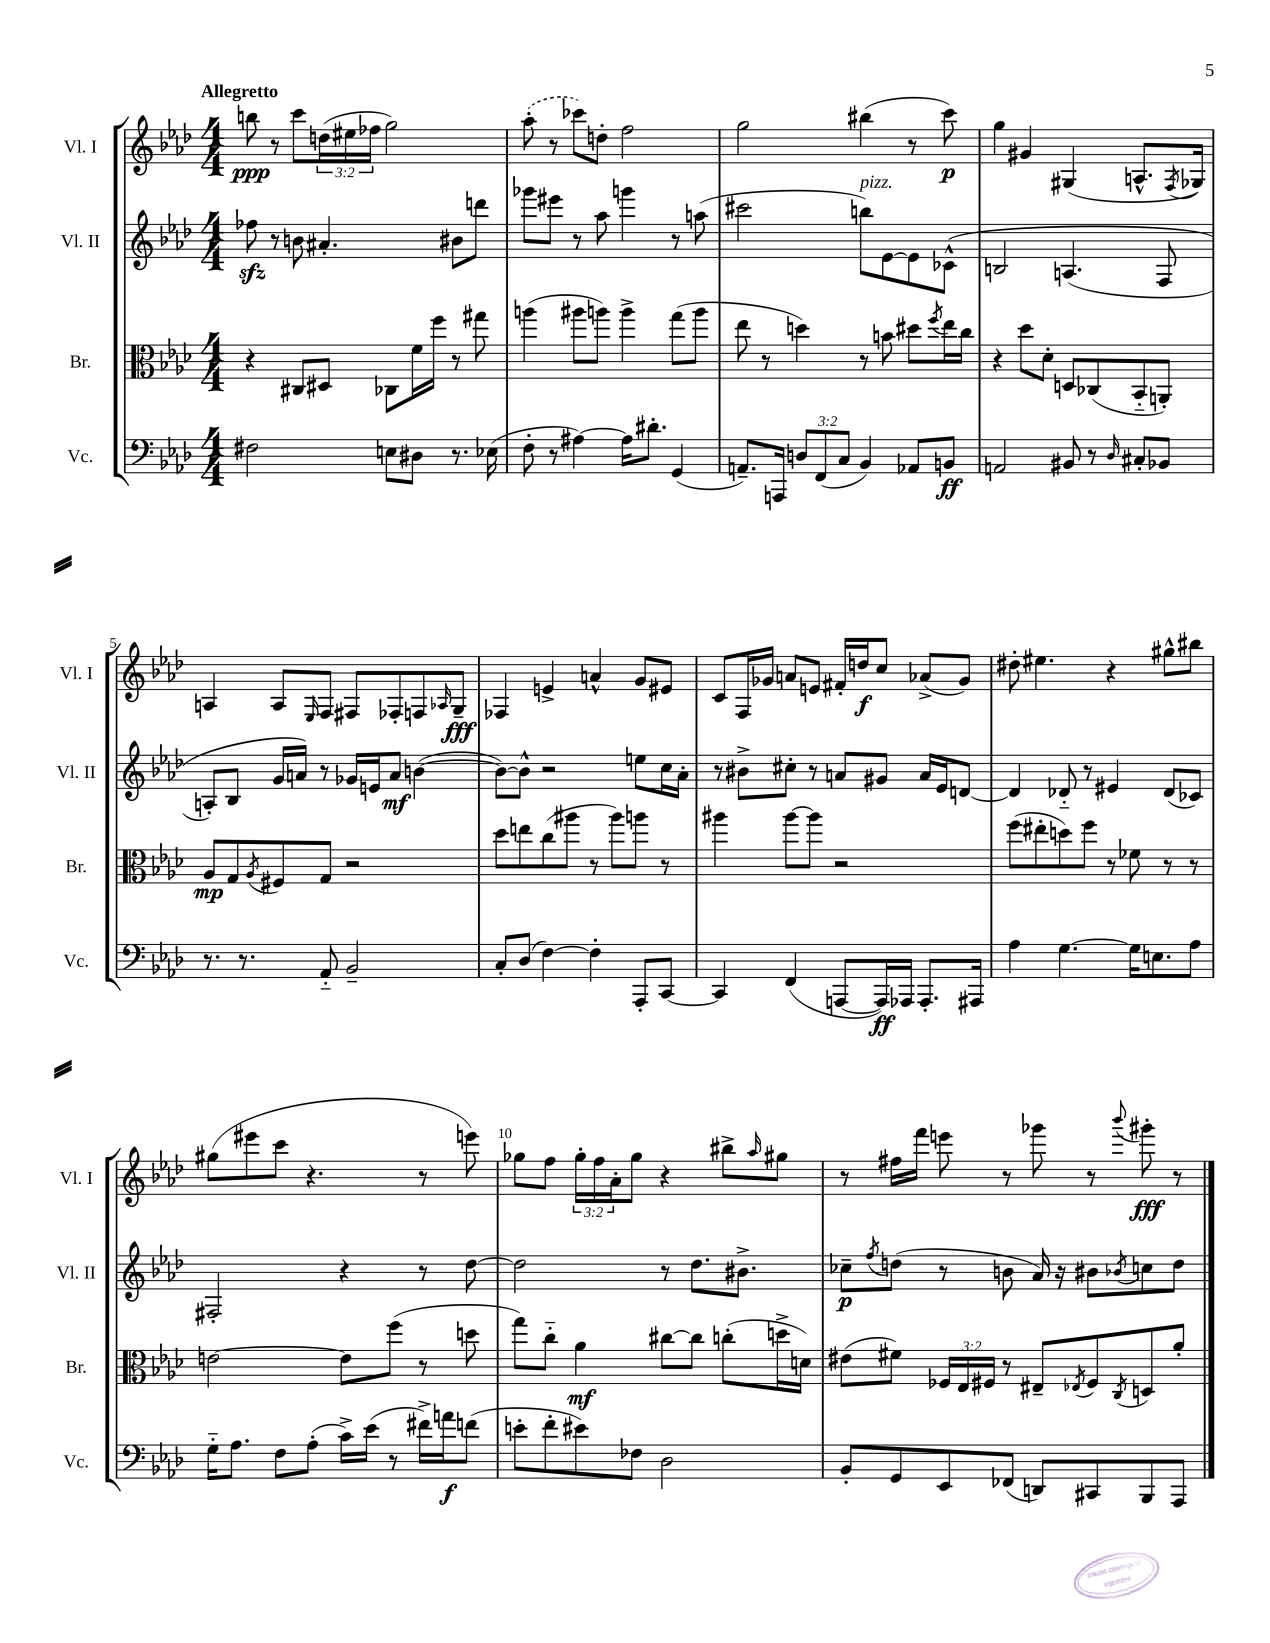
<<
\new StaffGroup <<
\new Staff = "s0" \with { instrumentName = "Vl. I" shortInstrumentName = "Vl. I" } {
    \clef treble \key aes \major \numericTimeSignature \time 4/4 \override Staff.TupletNumber.text = #tuplet-number::calc-fraction-text \tempo "Allegretto"
    b''8\ppp r8 c'''8 \tuplet 3/2 { d''16( eis''16 fes''16 } g''2) |
    \once \slurDashed aes''8-.( r8 ces'''8) d''8-. f''2 |
    g''2 bis''4( r8 c'''8\p) |
    g''4 gis'4 gis4( a8.-^ \acciaccatura { f8 } ges16) |
    a4 a8 \grace { ees16 } f8 fis8 fes8-. f8 \grace { aes16 } g8--\fff |
    fes4 e'4-> a'4-^ g'8 eis'8 |
    c'8 f16 ges'16 a'8 e'8 fis'16-. d''16\f c''8 aes'8->( ges'8) |
    dis''8-. eis''4. r4 gis''8-^ bis''8 |
    gis''8( eis'''8 c'''8 r4. r8 e'''8) |
    ges''8 f''8 \tuplet 3/2 { ges''16-. f''16 aes'16-. } ges''8 r4 bis''8-> \grace { aes''16 } gis''8 |
    r8 fis''16 f'''16 e'''8 r8 ges'''8 r8 \appoggiatura { bes'''8 } gis'''8-.\fff r8 \bar "|." |
}
\new Staff = "s1" \with { instrumentName = "Vl. II" shortInstrumentName = "Vl. II" } {
    \clef treble \key aes \major \numericTimeSignature \time 4/4
    fes''8\sfz r8 b'8 ais'4.-. bis'8 d'''8 |
    ges'''8 eis'''8 r8 aes''8 g'''4 r8 a''8( |
    cis'''2 b''8^\markup { \italic "pizz." }) ees'8~ ees'8 ces'8-^\( |
    b2 a4.( f8 |
    a8-.) bes8 g'16 a'16\) r8 ges'16 e'16 a'8\mf b'4~( |
    b'8~) b'8-^ r2 e''8 c''16 aes'16-. |
    r8 bis'8-> cis''8-. r8 a'8 gis'8 a'16 ees'16 d'8~ |
    d'4 des'8-_ r8 eis'4 des'8( ces'8) |
    fis2-. r4 r8 des''8~ |
    des''2 r8 des''8. bis'8.-> |
    ces''8--\p \acciaccatura { f''8 } d''8( r8 b'8 aes'16) r16 bis'8 \acciaccatura { bes'8 } c''8 d''8 \bar "|." |
}
\new Staff = "s2" \with { instrumentName = "Br." shortInstrumentName = "Br." } {
    \clef alto \key aes \major \numericTimeSignature \time 4/4 \override Staff.TupletNumber.text = #tuplet-number::calc-fraction-text
    r4 cis8 dis8 ces8 f'16 f''16 r8 gis''8 |
    a''4( ais''8 a''8) a''4-> g''8( a''8 |
    ees''8 r8 d''4) r8 b'8 dis''8 \acciaccatura { f''8 } ees''16 c''16 |
    r4 des''8 des'8-. d8 ces8( bes,8-_ a,8-.) |
    aes8\mp g8 \acciaccatura { aes8 } fis8 g8 r2 |
    des''8 e''8 c''8( ais''8 r8 ais''8) a''8 r8 |
    ais''4 ais''8~ ais''8 r2 |
    f''8( eis''8-. d''8) f''8 r8 fes'8 r8 r8 |
    e'2~ e'8 f''8( r8 d''8 |
    g''8) c''8-_ aes'4\mf cis''8~ cis''8 c''8-.( d''16-> d'16) |
    eis'8( fis'8) \tuplet 3/2 { fes16 ees16 fis16 } r8 eis8-- \acciaccatura { ees8 } fis8 \acciaccatura { c8 } d8 aes'8-. \bar "|." |
}
\new Staff = "s3" \with { instrumentName = "Vc." shortInstrumentName = "Vc." } {
    \clef bass \key aes \major \numericTimeSignature \time 4/4 \override Staff.TupletNumber.text = #tuplet-number::calc-fraction-text
    fis2 e8 dis8 r8. ees16( |
    f8-. r8 ais4~) ais16 dis'8.-. g,4( |
    a,8.--) a,,16 \tuplet 3/2 { d8 f,8( c8 } bes,4) aes,8 b,8\ff |
    a,2 bis,8 r8 \grace { des16 } cis8-. bes,8 |
    r8. r8. aes,8-_ bes,2-- |
    c8-. des8( f4~) f4-. aes,,8-. c,8~ |
    c,4 f,4( a,,8~ a,,16\ff) aes,,16 aes,,8.-. ais,,16 |
    aes4 g4.~ g16 e8. aes8 |
    g16-_ aes8. f8 aes8-.( c'16->) ees'16( r8 fis'16->) a'16\f f'8( |
    e'8-. f'8-. eis'8) fes8 des2 |
    bes,8-. g,8 ees,8 fes,8( d,8) cis,8 bes,,8 aes,,8 \bar "|." |
}
>>
>>
\layout { \context { \Score \override BarNumber.break-visibility = ##(#f #t #t) barNumberVisibility = #(every-nth-bar-number-visible 5) } }
